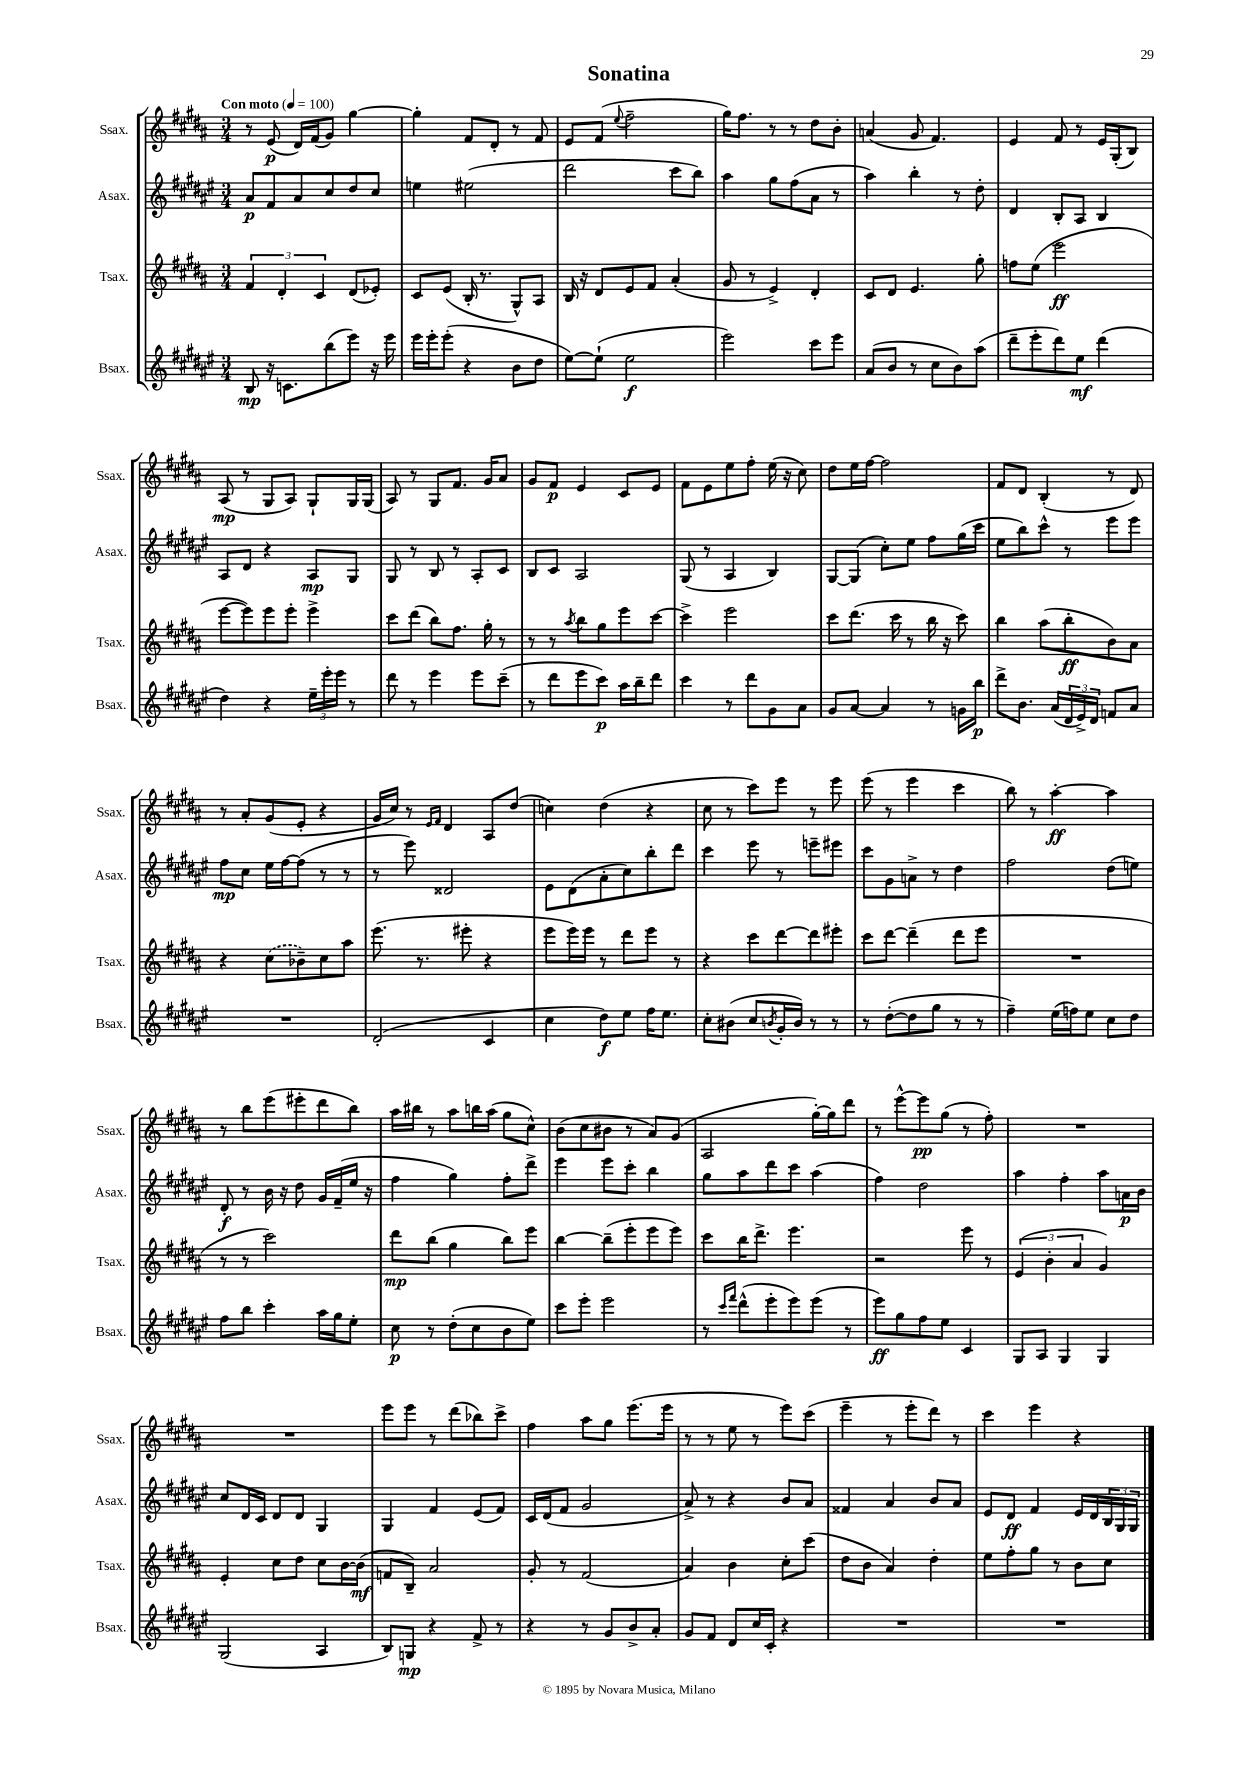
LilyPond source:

\header { title = "Sonatina" }
<<
\new StaffGroup <<
\new Staff = "s0" \with { instrumentName = "Ssax." shortInstrumentName = "Ssax." } {
    \clef treble \key b \major \numericTimeSignature \time 3/4 \tempo "Con moto" 4 = 100
    r8 e'8\p( dis'16) fis'16( gis'8) gis''4~ |
    gis''4-. fis'8 dis'8-. r8 fis'8 |
    e'8 fis'8( \appoggiatura { e''8 } fis''2-- |
    gis''16) fis''8. r8 r8 dis''8 b'8-. |
    a'4( gis'8 fis'4.) |
    e'4 fis'8 r8 e'16 gis16-.( b8) |
    ais8\mp( r8 gis8 ais8) gis8-! gis16 gis16( |
    ais8) r8 gis8 fis'8. gis'16 ais'8 |
    gis'8 fis'8\p e'4 cis'8 e'8 |
    fis'8 e'8 e''8 fis''8-. e''16( r16 cis''8) |
    dis''8 e''16 fis''16~ fis''2 |
    fis'8 dis'8 b4-.( r8 dis'8) |
    r8 ais'8-. gis'8( e'8-. r4 |
    gis'16 cis''16) r8 \grace { e'16 fis'16 } dis'4 ais8 dis''8( |
    c''4) dis''4( r4 |
    cis''8 r8 cis'''8) e'''8 r8 e'''8 |
    e'''8( r8 e'''4 cis'''4 |
    b''8) r8 ais''4~-.\ff ais''4 |
    r8 b''8 e'''8( eis'''8-. dis'''8 b''8) |
    ais''16 bis''16 r8 ais''8 b''16 ais''16( gis''8 cis''8-^) |
    b'8( cis''8 bis'8 r8 ais'8) gis'8( |
    ais2 gis''16~-.) gis''16 dis'''8 |
    r8 e'''8~-^ e'''8\pp gis''8( r8 fis''8-.) |
    R2. |
    R2. |
    e'''8 e'''8 r8 dis'''8( bes''8) cis'''8-> |
    fis''4 ais''8 gis''8 e'''8.( e'''16 |
    r8 r8 e''8 r8 e'''8) cis'''8( |
    e'''4-- r8 e'''8-. dis'''8) r8 |
    cis'''4 e'''4 r4 \bar "|." |
}
\new Staff = "s1" \with { instrumentName = "Asax." shortInstrumentName = "Asax." } {
    \clef treble \key fis \major \numericTimeSignature \time 3/4
    ais'8\p fis'8 ais'8 cis''8 dis''8 cis''8 |
    e''4 eis''2( |
    dis'''2 cis'''8 b''8) |
    ais''4 gis''8 fis''8( ais'8 r8 |
    ais''4) b''4-. r8 dis''8-. |
    dis'4 b8-. ais8 b4 |
    ais8 dis'8 r4 ais8\mp gis8 |
    gis8 r8 b8 r8 ais8-. cis'8 |
    b8 cis'8 ais2 |
    gis8( r8 ais4 b4) |
    gis8~ gis8( cis''8-.) eis''8 fis''8 gis''16( cis'''16 |
    eis''8 b''8) cis'''8-^ r8 eis'''8 eis'''8 |
    fis''8\mp cis''8 eis''16 fis''16~ fis''8( r8 r8 |
    r8 eis'''8) disis'2 |
    eis'8 dis'8( ais'8-. cis''8) b''8-. dis'''8 |
    cis'''4 eis'''8 r8 e'''8-- eis'''8 |
    cis'''8 gis'8 a'8-> r8 dis''4 |
    fis''2 dis''8( e''8) |
    dis'8-.\f r8 b'16 r16 dis''8 gis'16 fis'16--( eis''16 r16 |
    fis''4 gis''4) fis''8-. dis'''8-> |
    eis'''4 eis'''8 cis'''8-. b''4 |
    gis''8 ais''8 dis'''8 cis'''8 ais''4( |
    fis''4) dis''2 |
    ais''4 fis''4-. ais''8 a'16\p b'16 |
    cis''8 dis'16 cis'16 dis'8 dis'8 gis4 |
    gis4 fis'4 eis'8( fis'8) |
    cis'16 dis'16( fis'8 gis'2 |
    ais'8->) r8 r4 b'8 ais'8 |
    fisis'4 ais'4 b'8 ais'8 |
    eis'8 dis'8\ff fis'4 eis'16 dis'16 \tuplet 3/2 { b16 gis16 gis16 } \bar "|." |
}
\new Staff = "s2" \with { instrumentName = "Tsax." shortInstrumentName = "Tsax." } {
    \clef treble \key b \major \numericTimeSignature \time 3/4
    \tuplet 3/2 { fis'4 dis'4-. cis'4 } dis'8( ees'8-.) |
    cis'8 e'8( b16-. r8. gis8-^) ais8 |
    b16 r16 dis'8 e'8 fis'8 ais'4-.( |
    gis'8 r8 e'4->) dis'4-. |
    cis'8 dis'8 e'4. gis''8-. |
    f''8 e''8( e'''2\ff |
    e'''8~ e'''8) e'''8 e'''8-. e'''4-> |
    cis'''8 dis'''8( b''8) fis''8. gis''16-. r8 |
    r8 r8 \acciaccatura { ais''8 } b''8 gis''8 e'''8 cis'''8~ |
    cis'''4-> e'''2 |
    cis'''8 dis'''8.( cis'''16 r8 b''16 r16 cis'''8) |
    b''4 ais''8( b''8-.\ff b'8) ais'8 |
    r4 \once \slurDashed cis''8( bes'8--) cis''8 ais''8 |
    e'''8.( r8. eis'''8-. r4 |
    e'''8 e'''16) e'''16 r8 dis'''8 e'''8 r8 |
    r4 cis'''8 dis'''8~ dis'''8 eis'''8-. |
    cis'''8 dis'''8~ dis'''4--( dis'''8 e'''8 |
    R2. |
    r8 r8 cis'''2) |
    dis'''8\mp b''8( gis''4 b''8) e'''8 |
    b''4~ b''8--( e'''8-. e'''8 e'''8) |
    cis'''8 b''16 dis'''8.-> e'''4. |
    r2 e'''8 r8 |
    \tuplet 3/2 { e'4( b'4-. ais'4 } gis'4) |
    e'4-. cis''8 dis''8 cis''8 b'16~ b'16\mf( |
    f'8 b8--) ais'2 |
    gis'8-. r8 fis'2( |
    ais'4) b'4 cis''8-. cis'''8( |
    dis''8 b'8 ais'4) dis''4-. |
    e''8 fis''8-. gis''8 r8 b'8 cis''8 \bar "|." |
}
\new Staff = "s3" \with { instrumentName = "Bsax." shortInstrumentName = "Bsax." } {
    \clef treble \key fis \major \numericTimeSignature \time 3/4
    b8\mp r16 c'8. b''8( eis'''8) r16 eis'''16 |
    eis'''16 eis'''16-. eis'''8-.( r4 b'8 dis''8 |
    eis''8~) eis''8-!( eis''2\f |
    eis'''2) cis'''8 eis'''8 |
    ais'8( b'8 r8 cis''8 b'8) ais''8( |
    dis'''8-- eis'''8-. dis'''8) eis''8\mf dis'''4( |
    dis''4) r4 \tuplet 3/2 { eis''16-- eis'''16-. eis'''16 } r8 |
    dis'''8 r8 eis'''4 eis'''8 cis'''8--( |
    r8 dis'''8 eis'''8 cis'''8\p) ais''16 b''16-- dis'''8 |
    cis'''4 r8 dis'''8 gis'8 ais'8 |
    gis'8 ais'8~ ais'4 r8 g'16 b''16\p |
    dis'''8-> b'8. ais'16( \tuplet 3/2 { dis'16 eis'16->) dis'16 } f'8 ais'8 |
    R2. |
    dis'2-.( cis'4 |
    cis''4 dis''8\f) eis''8 fis''16 eis''8. |
    cis''8-. bis'8( cis''8 \acciaccatura { b'8 } gis'16-. b'16) r8 r8 |
    r8 dis''8~-.( dis''8 gis''8 r8 r8 |
    fis''4--) eis''16( f''16) eis''8 cis''8 dis''8 |
    fis''8 b''8 cis'''4-. ais''16 gis''16 eis''8-. |
    cis''8\p r8 dis''8-.( cis''8 b'8 eis''8) |
    cis'''8 eis'''8-. eis'''2 |
    r8 \grace { cis'''16 fis'''16 } dis'''8-^( eis'''8-. eis'''8) eis'''8( r8 |
    eis'''8\ff) gis''8 fis''8 eis''8 cis'4 |
    gis8 ais8 gis4 gis4 |
    gis2( ais4 |
    b8) g8\mp r4 fis'8-> r8 |
    r4 r8 gis'8 b'8-> ais'8-. |
    gis'8 fis'8 dis'8 cis''16 cis'16-. r4 |
    R2. |
    R2. \bar "|." |
}
>>
>>
\layout { \context { \Score \remove "Bar_number_engraver" } }
